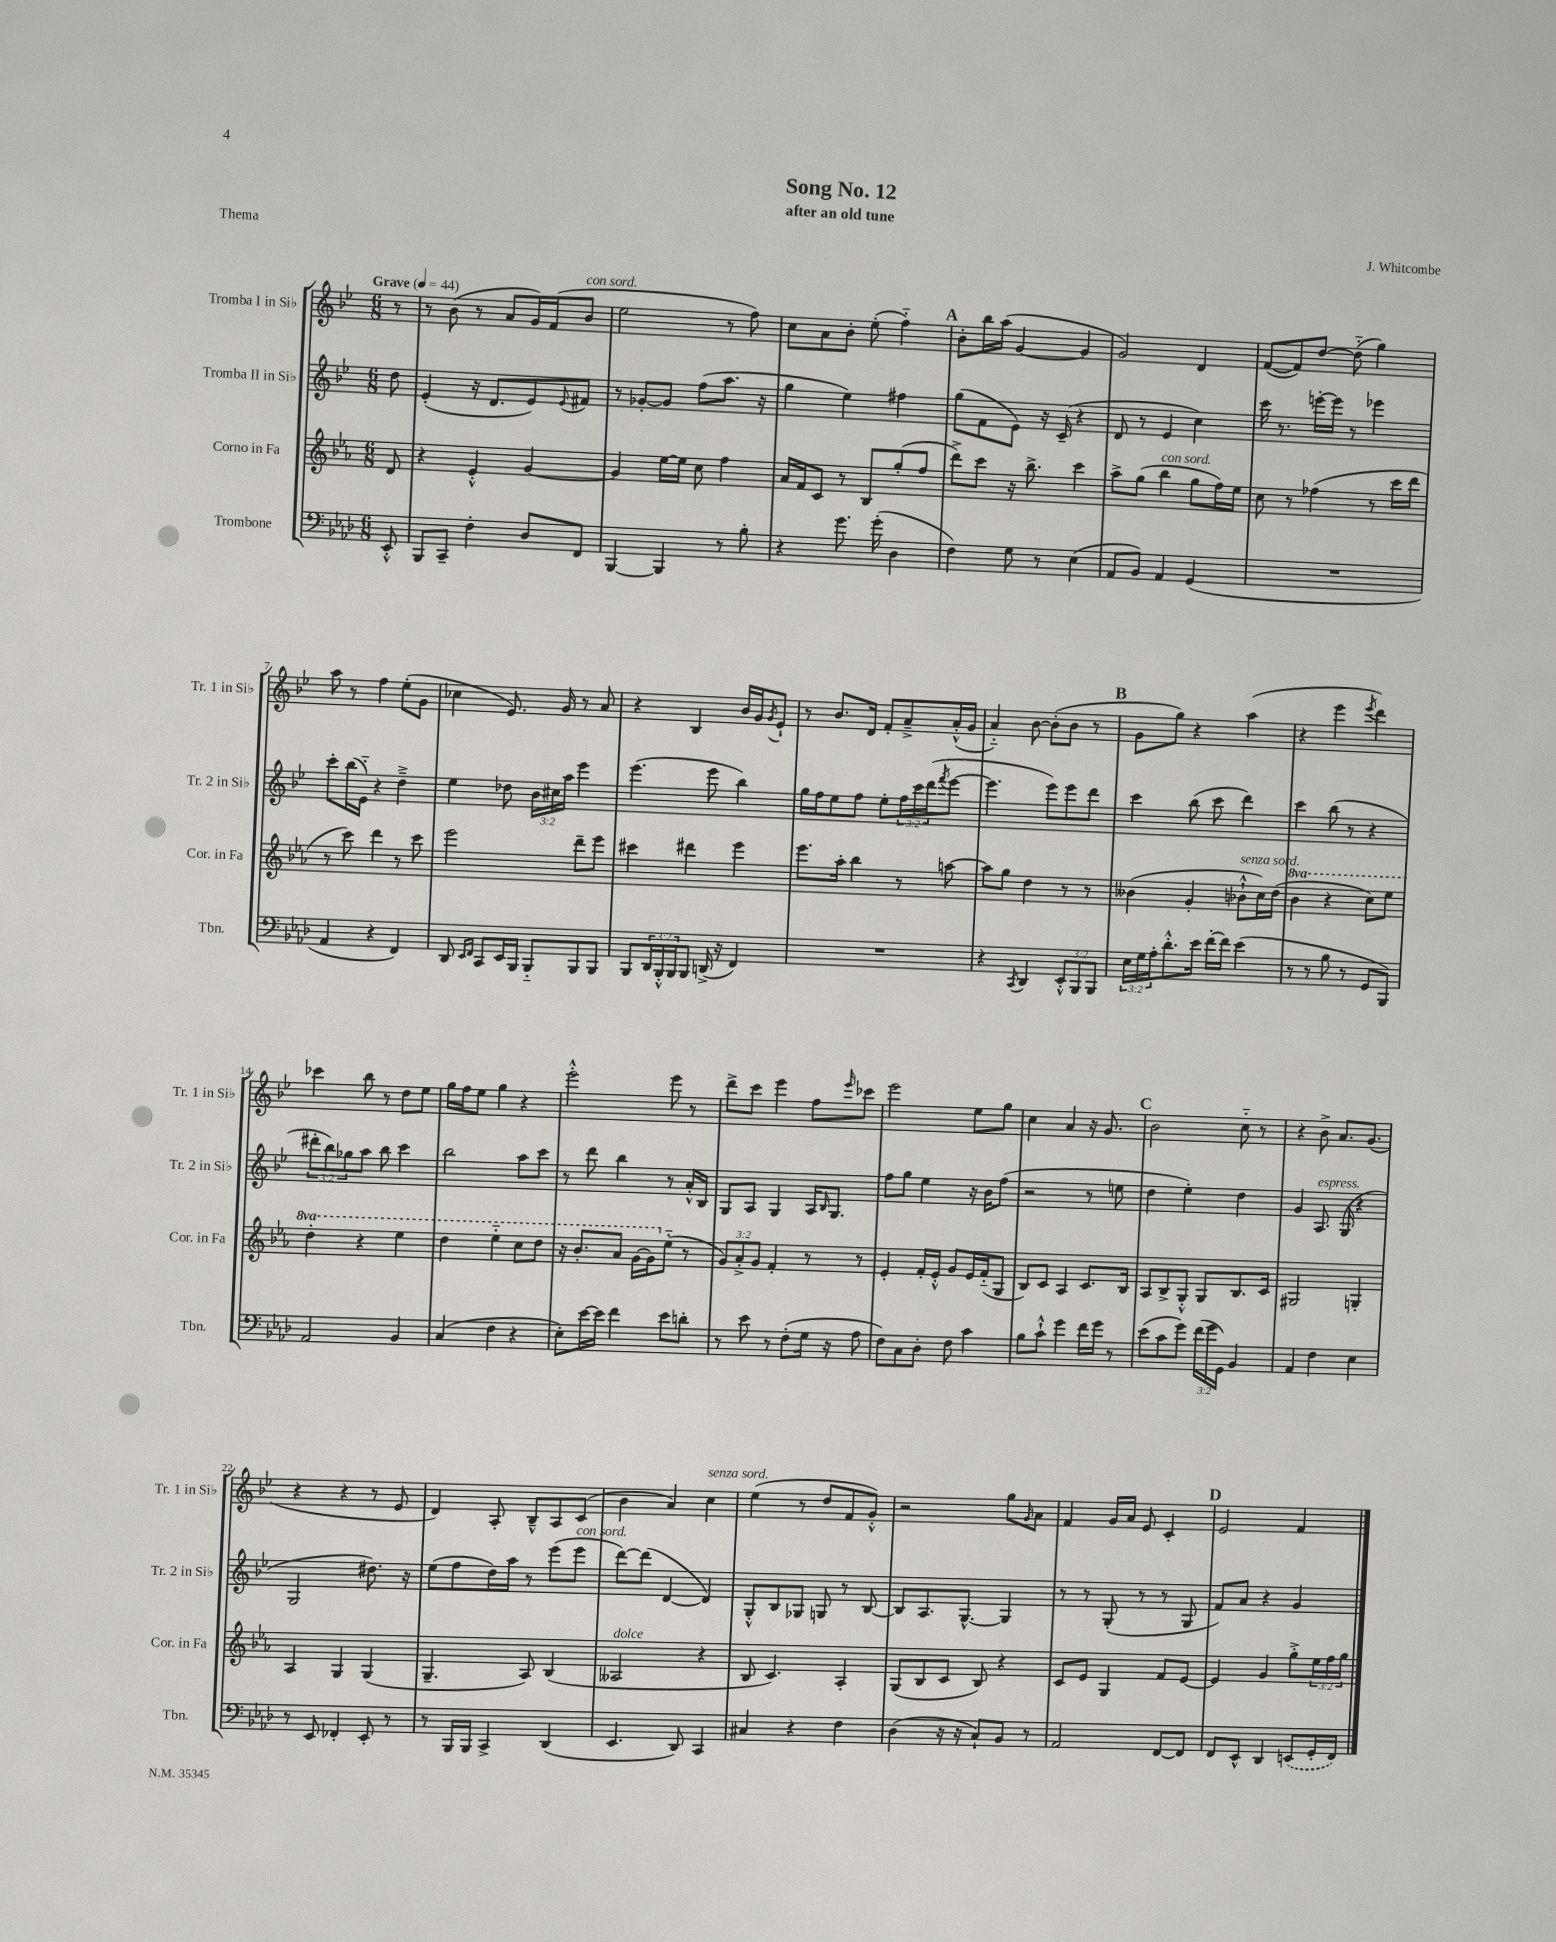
\header { title = "Song No. 12" composer = "J. Whitcombe" subtitle = "after an old tune" piece = "Thema" }
<<
\new StaffGroup <<
\new Staff = "s0" \with { instrumentName = "Tromba I in Sib" shortInstrumentName = "Tr. 1 in Sib" } {
    \clef treble \key bes \major \numericTimeSignature \time 6/8 \partial 8 \tempo "Grave" 4 = 44
    r8 |
    r8 bes'8( r8 a'8 g'16) f'16( bes'8^\markup { \italic "con sord." } |
    ees''2 r8 f''8) |
    c''8 a'8 bes'8-. ees''8-.( f''4-_) |
    \mark \markup { \bold "A" } bes'8-. bes''16 a''16( g'4~ g'4 |
    g'2) d'4 |
    f'8~( f'8) d''8~ d''8-_( g''4) |
    a''8 r8 f''4 ees''8-.( g'8 |
    ces''4 ees'8.) g'16 r8 a'8 |
    r4 bes4 bes'16 g'16 \acciaccatura { g'8 } ees'8-! |
    r8 bes'8. d'16 f'8-. a'8---> a'16-.-^( g'16 |
    a'4-_) bes'8~ bes'8-.( bes'8 r8 |
    \mark \markup { \bold "B" } g'8 g''8) r4 a''4( |
    r4 ees'''4 \acciaccatura { ees'''8 } d'''4) |
    ces'''4 bes''8 r8 d''8 ees''8 |
    g''16 f''16 ees''8 g''4 r4 |
    ees'''2-.-^ ees'''8 r8 |
    d'''8-> c'''8 ees'''4 f''8 \grace { ees'''16 } ces'''8 |
    ees'''2 ees''8 g''8 |
    c''4 a'4 r16 g'8. |
    \mark \markup { \bold "C" } bes'2 c''8-_ r8 |
    r4 bes'8-> a'8. g'8.( |
    r4 r4 r8 ees'8 |
    d'4) a8-. bes8---^ a8 c'8( |
    bes'4 a'4) c''4^\markup { \italic "senza sord." } |
    ees''4( r8 d''8 f'8 g'8-.-^) |
    r2 g''8 \grace { g'16 } a'8 |
    f'4 g'16 a'16 ees'8 c'4-. |
    \mark \markup { \bold "D" } ees'2 f'4 \bar "|." |
}
\new Staff = "s1" \with { instrumentName = "Tromba II in Sib" shortInstrumentName = "Tr. 2 in Sib" } {
    \clef treble \key bes \major \numericTimeSignature \time 6/8 \override Staff.TupletNumber.text = #tuplet-number::calc-fraction-text \partial 8
    d''8 |
    ees'4-.( r16 d'8. ees'8) \appoggiatura { ees'8 } fis'8 |
    r8 ges'8~-. ges'8 f''8( a''8. r16 |
    g''4 ees''4) fis''4 |
    \mark \markup { \bold "A" } g''8( f'8 ees'8) r16 c'16--( r4 |
    d'8 r8 ees'4 c''4) |
    c'''16 r8. e'''16~-. e'''16 r8 ees'''4 |
    c'''8-. bes''16( ees'16-_) r4 d''4---> |
    ees''4 des''8 \tuplet 3/2 { bes'16 cis''16 a''16 } ees'''4 |
    ees'''4.( ees'''8 bes''4) |
    g''16 f''16 ees''8 f''8 ees''8-. \tuplet 3/2 { f''16 c'''16 d'''16( } \acciaccatura { f'''8 } ees'''8~ |
    ees'''4. ees'''8) ees'''8 d'''8 |
    \mark \markup { \bold "B" } c'''4 bes''8( c'''8 d'''4) |
    c'''4 bes''8( r8 r4 |
    \tuplet 3/2 { dis'''8-. bes''8) ges''8 } a''8 bes''8 c'''4 |
    bes''2 a''8 c'''8 |
    r8 d'''8 bes''4 r8 a'16-.-^ bes16 |
    g8 a8 g4 a16 \grace { bes16 } g8. |
    f''8 g''8 ees''4 r16 bes'16 f''8( |
    r2 r8 e''8 |
    \mark \markup { \bold "C" } d''4 ees''4-.) d''4 |
    g'4 a8.^\markup { \italic "espress." } g16( r4 |
    g2 dis''8.) r16 |
    ees''8( f''8 d''16) a''16 r8 ees'''8( ees'''8^\markup { \italic "con sord." } |
    d'''8~) d'''8( d'4~ d'4) |
    g8-.-^ bes8 ges8 g8 r8 bes8~ |
    bes8 a8. g8.~-^ g4 |
    r8 r8 g8-.( r8 r8 g8 |
    \mark \markup { \bold "D" } f'8) a'8 r4 g'4 \bar "|." |
}
\new Staff = "s2" \with { instrumentName = "Corno in Fa" shortInstrumentName = "Cor. in Fa" } {
    \clef treble \key ees \major \numericTimeSignature \time 6/8 \override Staff.TupletNumber.text = #tuplet-number::calc-fraction-text \set Staff.ottavationMarkups = #ottavation-simple-ordinals \partial 8
    d'8 |
    r4 ees'4-.-^ g'4~ |
    g'4 ees''16~ ees''16 c''8 f''4 |
    aes'16 f'16 c'8 r8 bes8 g''8-.( f''8 |
    \mark \markup { \bold "A" } d'''8->) c'''8 r16 bes''8.-> c'''4 |
    aes''8-> g''8( bes''4^\markup { \italic "con sord." } g''8 f''16) ees''16 |
    c''8 r8 fes''4( r8 c'''16 d'''16 |
    r8 c'''8) d'''4 r8 c'''8 |
    ees'''2 d'''8-- ees'''8 |
    cis'''4 dis'''4 ees'''4 |
    ees'''8. aes''16-. bes''4 r8 a''8~ |
    a''8 g''8 d''4 r8 r8 |
    \mark \markup { \bold "B" } beses'4( g'4-. bes'8-!-^^\markup { \italic "senza sord." } c''16) d''16( |
    \ottava #1 bes''4 r4 c'''8) ees'''8 |
    d'''4-. r4 ees'''4 |
    d'''4 ees'''4-_ c'''8 d'''8 |
    r16 bes''8.-. aes''8 g''16~ g''16 \ottava #0 ees''8-_( r8 |
    \tuplet 3/2 { g'8) aes'8-.-> g'8 } f'4-. r8 r8 |
    ees'4-. f'16-. ees'16-.-^ g'8 ees'16 f'16-_( g8 |
    bes8) c'8 aes4 c'8. bes16 |
    \mark \markup { \bold "C" } aes8 bes8-> g8-.-^ g8 bes8. c'16 |
    gis2 g4-. |
    aes4 g4 g4( |
    g4.-- aes8) bes4( |
    aeses2^\markup { \italic "dolce" } r4 |
    bes8 c'4.) aes4-. |
    g8( bes8 c'8 bes8) r4 |
    c'8 ees'8 g4 f'8 ees'8~ |
    \mark \markup { \bold "D" } ees'4 g'4 g''8-.-> \tuplet 3/2 { ees''16 f''16 g''16 } \bar "|." |
}
\new Staff = "s3" \with { instrumentName = "Trombone" shortInstrumentName = "Tbn." } {
    \clef bass \key aes \major \numericTimeSignature \time 6/8 \override Staff.TupletNumber.text = #tuplet-number::calc-fraction-text \partial 8
    ees,8-.-^ |
    bes,,8 c,8-- f4-. des8 f,8 |
    bes,,4~ bes,,4 r8 bes8-. |
    r4 g'8. g'16-.( des4 |
    \mark \markup { \bold "A" } f4) g8 r8 ees4( |
    aes,8 bes,8) aes,4 g,4( |
    R2. |
    aes,4 r4 f,4) |
    des,8 \grace { ees,16 f,16 } c,8 ees,16 bes,,16 bes,,8-_ bes,,8 bes,,8 |
    bes,,8 \tuplet 3/2 { des,16 bes,,16-.-^ bes,,16 } bes,,8 d,16->( r16 f,4) |
    R2. |
    r4 \acciaccatura { c,8 } des,4 \tuplet 3/2 { ees,8-.-^ bes,,8 bes,,8 } |
    \mark \markup { \bold "B" } \tuplet 3/2 { ees16 g16 aes16-. } des'8.-.-^ ees'16 f'16~-. f'16 ees'4( |
    r8 r8 bes8 r8 g,8 bes,,8) |
    aes,2 bes,4 |
    c4( f4 r4 |
    ees8-.) ees'16~ ees'16 f'4 ees'8 d'8-. |
    r8 ees'8 r8 f8-.( g16 r16 aes8 |
    f8) c8 des8-. f8 c'4 |
    bes8 c'8-!-^ g'4 f'16 g'16 r8 |
    \mark \markup { \bold "C" } ees'8( c'8 g'8) \tuplet 3/2 { f'16( g'16 g,16) } bes,4 |
    aes,4 f4 ees4 |
    r8 ees,8 fes,4-. ees,8-. r8 |
    r8 bes,,16 bes,,16 c,4-> des,4( |
    ees,4. des,8) c,4 |
    cis4 r4 f4 |
    des4( r16 r16 c8-!) bes,8 r8 |
    aes,2 f,8~ f,8 |
    \mark \markup { \bold "D" } f,8 ees,8-^ des,4 \once \slurDashed e,8( g,16-. f,16) \bar "|." |
}
>>
>>
